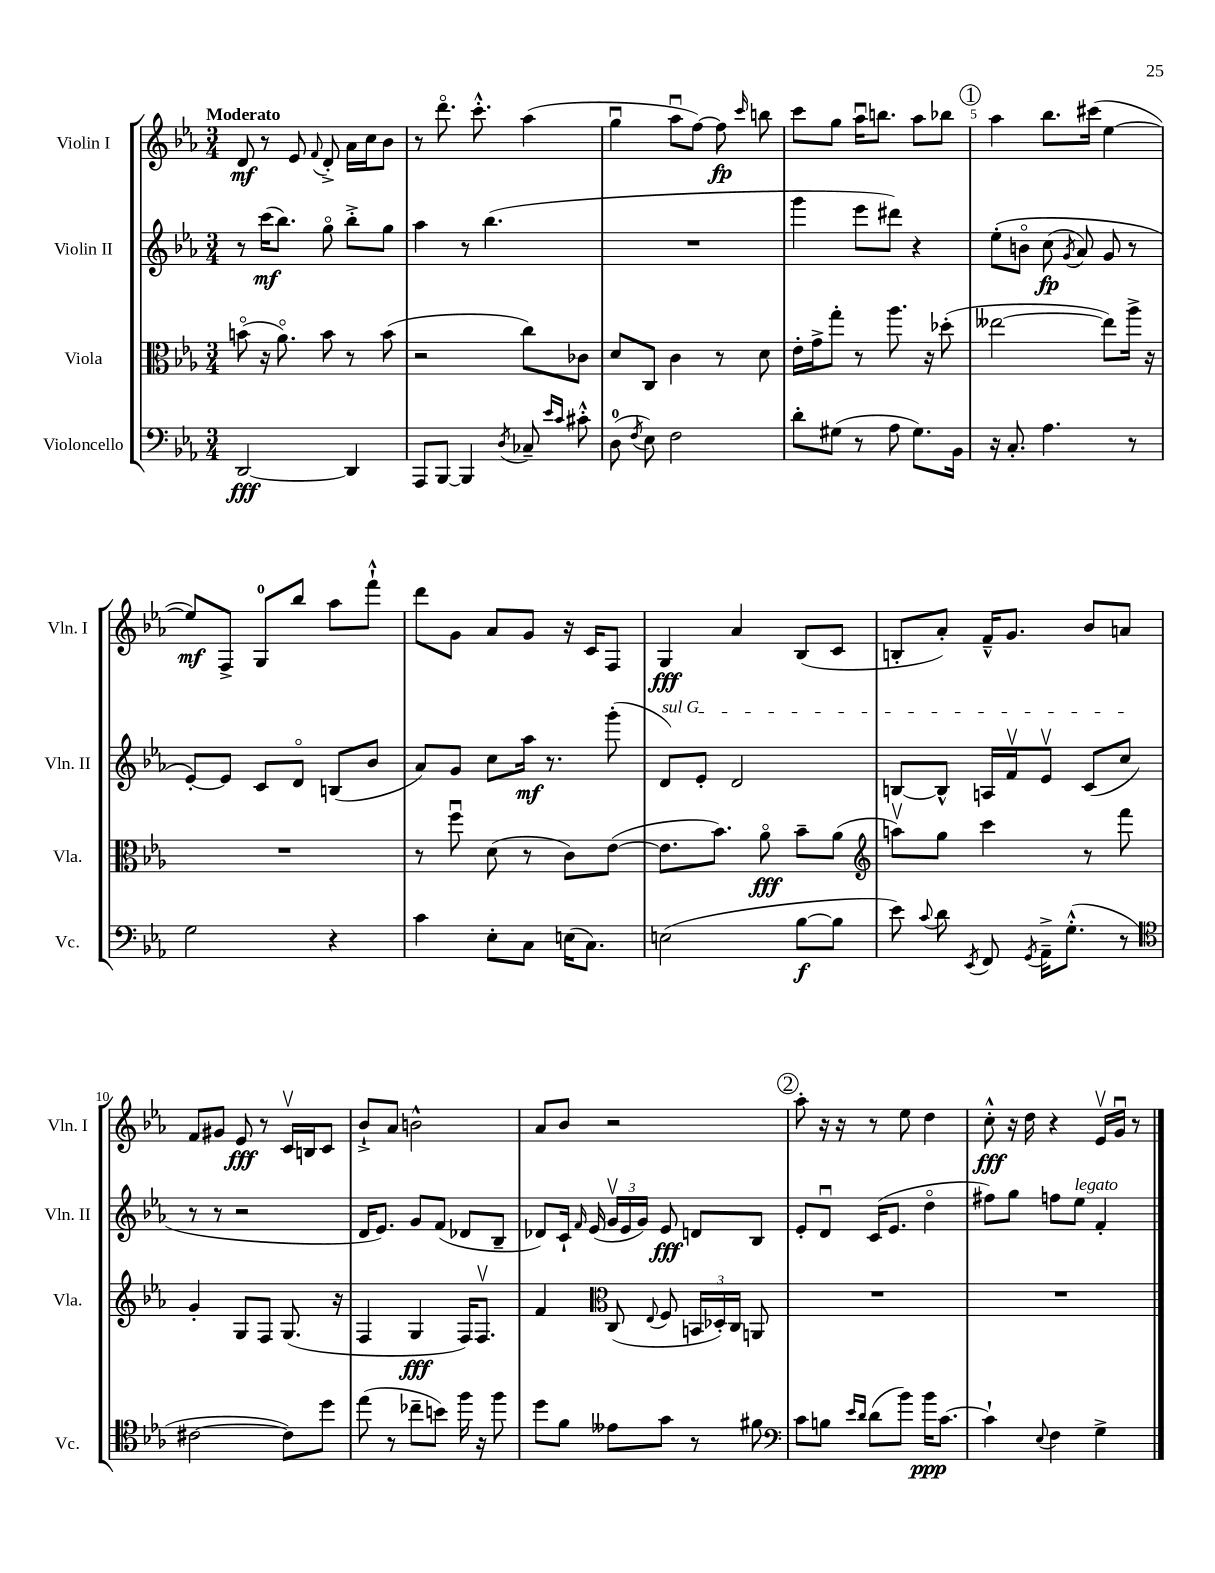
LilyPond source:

<<
\new StaffGroup <<
\new Staff = "s0" \with { instrumentName = "Violin I" shortInstrumentName = "Vln. I" } {
    \clef treble \key ees \major \numericTimeSignature \time 3/4 \tempo "Moderato"
    \autoBeamOff d'8\mf r8 ees'8 \appoggiatura { f'8 } d'8-.-> aes'16[ c''16 bes'8] |
    r8 d'''8.\flageolet c'''8.-.-^ aes''4( |
    g''4\downbow aes''8[\downbow f''8]~) f''8\fp \grace { c'''16 } b''8 |
    c'''8[ g''8] aes''16[\downbow b''8.] aes''8[ bes''8] |
    \mark \markup { \circle "1" } aes''4 bes''8.[ cis'''16]( ees''4~ |
    ees''8[\mf) f8]-> g8[-0 bes''8] aes''8[ f'''8]-!-^ |
    d'''8[ g'8] aes'8[ g'8] r16 c'16[ f8] |
    g4\fff aes'4 bes8[( c'8] |
    b8[-. aes'8]-.) f'16[---^ g'8.] bes'8[ a'8] |
    f'8[ gis'8] ees'8\fff r8 c'16[\upbow b16 c'8] |
    bes'8[-!-> aes'8] b'2-^ |
    aes'8[ bes'8] r2 |
    \mark \markup { \circle "2" } aes''8-. r16 r16 r8 ees''8 d''4 |
    c''8-.-^\fff r16 d''16 r4 ees'16[\upbow g'16]\downbow r8 \bar "|." |
}
\new Staff = "s1" \with { instrumentName = "Violin II" shortInstrumentName = "Vln. II" } {
    \clef treble \key ees \major \numericTimeSignature \time 3/4
    \autoBeamOff r8 c'''16[\mf( bes''8.]) g''8\flageolet bes''8[-.-> g''8] |
    aes''4 r8 bes''4.( |
    R2. |
    g'''4 ees'''8[ dis'''8]) r4 |
    \mark \markup { \circle "1" } ees''8[-.\( b'8]\flageolet c''8\fp( \acciaccatura { g'8 } aes'8) g'8 r8 |
    ees'8[~-.\) ees'8] c'8[ d'8]\flageolet b8[( bes'8] |
    aes'8[) g'8] c''8[ aes''16]\mf r8. g'''8-.( |
    \once \override TextSpanner.bound-details.left.text = \markup { \italic "sul G" } d'8[\startTextSpan) ees'8]-. d'2 |
    b8[~ b8]-^ a16[ f'16\upbow ees'8]\upbow c'8[( c''8]\stopTextSpan |
    r8 r8 r2 |
    d'16[ ees'8.]) g'8[ f'8]( des'8[ bes8]-- |
    des'8[) c'16]-! \grace { f'16 } ees'16( \tuplet 3/2 { g'16[\upbow ees'16 g'16]) } ees'8\fff d'8[ bes8] |
    \mark \markup { \circle "2" } ees'8[-. d'8]\downbow c'16[( ees'8.] d''4\flageolet |
    fis''8[) g''8] f''8[ ees''8]^\markup { \italic "legato" } f'4-. \bar "|." |
}
\new Staff = "s2" \with { instrumentName = "Viola" shortInstrumentName = "Vla." } {
    \clef alto \key ees \major \numericTimeSignature \time 3/4
    \autoBeamOff b'8\flageolet( r16 aes'8.\flageolet) b'8 r8 b'8( |
    r2 c''8[) ces'8] |
    d'8[ c8] c'4 r8 d'8 |
    ees'16[-. g'16-> g''8]-. r8 aes''8. r16 des''8-.( |
    \mark \markup { \circle "1" } eeses''2~ eeses''8[) aes''16]-> r16 |
    R2. |
    r8 f''8\downbow d'8( r8 c'8[) ees'8]~( |
    ees'8.[ bes'8.]) aes'8\flageolet\fff bes'8[-- aes'8]( |
    \clef treble a''8[\upbow) g''8] c'''4 r8 f'''8 |
    g'4-. g8[ f8] g8.( r16 |
    f4 g4\fff f16[) f8.]\upbow |
    f'4 \clef alto c8( \appoggiatura { ees8 } f8 \tuplet 3/2 { b,16[ des16-.) c16] } a,8 |
    \mark \markup { \circle "2" } R2. |
    R2. \bar "|." |
}
\new Staff = "s3" \with { instrumentName = "Violoncello" shortInstrumentName = "Vc." } {
    \clef bass \key ees \major \numericTimeSignature \time 3/4
    \autoBeamOff d,2~\fff d,4 |
    aes,,8[ bes,,8]~ bes,,4 \acciaccatura { d8 } ces8-- \grace { ees'16[ c'16] } cis'8-.-^ |
    d8-0( \acciaccatura { f8 } ees8) f2 |
    d'8[-. gis8]( r8 aes8 gis8.[) bes,16] |
    \mark \markup { \circle "1" } r16 c8.-. aes4. r8 |
    g2 r4 |
    c'4 ees8[-. c8] e16[( c8.]) |
    e2( bes8[~\f bes8] |
    ees'8) \appoggiatura { c'8 } d'8 \acciaccatura { ees,8 } f,8 \acciaccatura { g,8 } aes,16[---> g8.]-.-^( r8 |
    \clef tenor cis'2~ cis'8[) d''8] |
    ees''8( r8 ces''8[-- b'8]) f''16 r16 f''8 |
    d''8[ f'8] eeses'8[ g'8] r8 fis'8 |
    \mark \markup { \circle "2" } \clef bass c'8[ b8] \grace { ees'16[ d'16] } d'8[( bes'8]) bes'16[\ppp c'8.]~ |
    c'4-! \appoggiatura { ees8 } f4 g4-> \bar "|." |
}
>>
>>
\layout { \context { \Score \override BarNumber.break-visibility = ##(#f #t #t) barNumberVisibility = #(every-nth-bar-number-visible 5) } }
